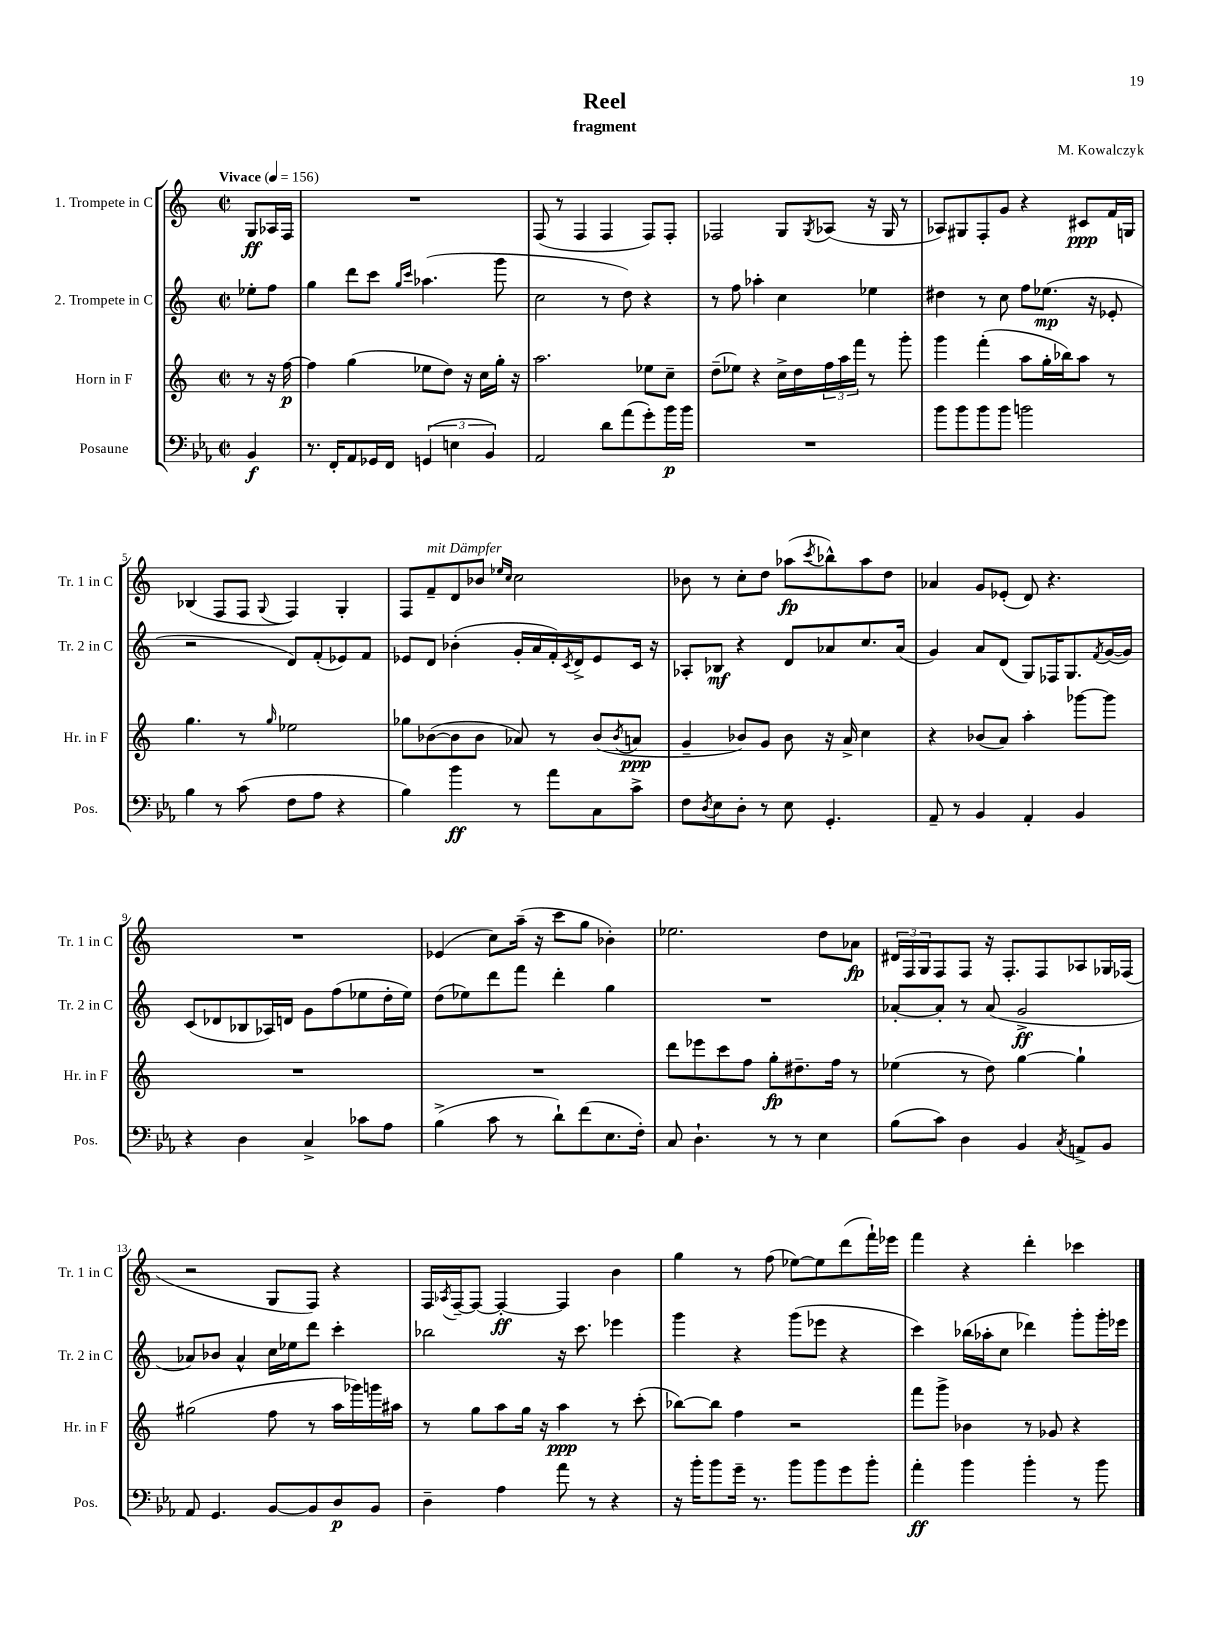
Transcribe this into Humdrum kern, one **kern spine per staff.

**kern	**dynam	**kern	**dynam	**kern	**dynam	**kern	**dynam
*part4	*part4	*part3	*part3	*part2	*part2	*part1	*part1
*staff4	*staff4	*staff3	*staff3	*staff2	*staff2	*staff1	*staff1
*I"Posaune	*	*I"Horn in F	*	*I"2. Trompete in C	*	*I"1. Trompete in C	*
*I'Pos.	*	*I'Hr. in F	*	*I'Tr. 2 in C	*	*I'Tr. 1 in C	*
*clefF4	*	*clefG2	*	*clefG2	*	*clefG2	*
*k[b-e-a-]	*	*k[]	*	*k[]	*	*k[]	*
*M2/2	*	*M2/2	*	*M2/2	*	*M2/2	*
*met(c|)	*	*met(c|)	*	*met(c|)	*	*met(c|)	*
*MM156	*	*MM156	*	*MM156	*	*MM156	*
=	=	=	=	=	=	=	=
!	!	!	!	!	!	!LO:TX:a:B:t=Vivace	!
4BB-/	f	8r	.	8ee-X'\L	.	8G/L	ff
.	.	16r	.	8ff\J	.	16A-X/L	.
.	.	[16ff\	p	.	.	16F/JJ	.
=1	=1	=1	=1	=1	=1	=1	=1
8.r	.	4ff\]	.	4gg\	.	1r	.
16FF'/KL	.	.	.	.	.	.	.
8AA-/	.	(4gg\	.	8ddd\L	.	.	.
16GG-X/L	.	.	.	8ccc\J	.	.	.
16FF/JJ	.	.	.	.	.	.	.
.	.	.	.	16qqgg/LL	.	.	.
.	.	.	.	16qqccc/JJ	.	.	.
(6GGn/	.	8ee-X\L	.	(4.aa-X\	.	.	.
.	.	8dd\J)	.	.	.	.	.
6En\	.	.	.	.	.	.	.
.	.	16r	.	.	.	.	.
.	.	16cc\LL	.	.	.	.	.
6BB-/)	.	.	.	.	.	.	.
.	.	16gg'\JJ	.	8ggg\	.	.	.
.	.	16r	.	.	.	.	.
=2	=2	=2	=2	=2	=2	=2	=2
2AA-/	.	2.aa\	.	2cc\	.	(8F/	.
.	.	.	.	.	.	8r	.
.	.	.	.	.	.	4F/	.
8d\L	.	.	.	8r	.	4F/	.
(8a-\	.	.	.	8dd\)	.	.	.
8g'\)	.	8ee-X\L	.	4r	.	8F/L)	.
16b-\L	p	8cc~\J	.	.	.	8F'/J	.
16b-\JJ	.	.	.	.	.	.	.
=3	=3	=3	=3	=3	=3	=3	=3
1r	.	(8dd~\L	.	8r	.	2F-X/	.
.	.	8ee-X\J)	.	8ff\	.	.	.
.	.	4r	.	4aa-X'\	.	.	.
.	.	16cc^\LL	.	4cc\	.	8G/L	.
.	.	16dd\	.	.	.	.	.
.	.	.	.	.	.	8qG/	.
.	.	24ff\	.	.	.	(8A-X/J	.
.	.	24aa\	.	.	.	.	.
.	.	24fff\JJ	.	.	.	.	.
.	.	8r	.	4ee-X\	.	16r	.
.	.	.	.	.	.	16G/	.
.	.	8ggg'\	.	.	.	8r	.
=4	=4	=4	=4	=4	=4	=4	=4
8b-\L	.	4ggg\	.	4dd#X\	.	8A-X/L)	.
8b-\	.	.	.	.	.	8G#X/	.
8b-\	.	(4fff'\	.	8r	.	8F'/	.
8b-\J	.	.	.	8cc\	.	8g/J	.
2bn\	.	8aa\L	.	8ff\L	.	4r	.
.	.	16gg'\L	.	(8.ee-X\J	mp	.	.
.	.	16bb-X\J)	.	.	.	.	.
.	.	8aa\J	.	.	.	8c#X/L	ppp
.	.	.	.	16r	.	.	.
.	.	8r	.	8e-X'/	.	16f/L	.
.	.	.	.	.	.	16Gn/JJ	.
!!LO:LB:g=z
=5	=5	=5	=5	=5	=5	=5	=5
4B-\	.	4.gg\	.	2r	.	(4B-X/	.
8r	.	.	.	.	.	8F/L	.
(8c\	.	8r	.	.	.	8F/J	.
.	.	16qqgg/	.	.	.	8qqG/	.
8F\L	.	2ee-X\	.	8d/L)	.	4F/)	.
8A-\J	.	.	.	(8f'/	.	.	.
4r	.	.	.	8e-X/)	.	4G'/	.
.	.	.	.	8f/J	.	.	.
=6	=6	=6	=6	=6	=6	=6	=6
4B-\)	.	8gg-X\L	.	8e-X/L	.	8F/L	.
!	!	!	!	!	!	!LO:TX:a:i:t=mit Dämpfer	!
.	.	([8b-X\	.	8d/J	.	8f~/	.
4b-\	ff	8b-\]	.	(4b-X'\	.	8d/	.
.	.	8b-\J	.	.	.	8b-X/J	.
.	.	.	.	.	.	16qqee-X/LL	.
.	.	.	.	.	.	16qqcc/JJ	.
8r	.	8a-X/)	.	16g'/LL	.	2cc\	.
.	.	.	.	16a/	.	.	.
8a-\L	.	8r	.	16f'/)	.	.	.
.	.	.	.	8qc/	.	.	.
.	.	.	.	16d^/J	.	.	.
8C\	.	(8b-/L	.	8e-/	.	.	.
.	.	8qb-/	.	.	.	.	.
8c^\J	.	8an/J	ppp	16c/Jk	.	.	.
.	.	.	.	16r	.	.	.
=7	=7	=7	=7	=7	=7	=7	=7
8F\L	.	4g~/	.	8A-X'/L	.	8b-X\	.
8qD/	.	.	.	.	.	.	.
8E-\	.	.	.	8B-X/J	mf	8r	.
8D'\J	.	8b-X/L)	.	4r	.	8cc'\L	.
8r	.	8g/J	.	.	.	8dd\J	.
8E-\	.	8b-\	.	8d/L	.	(8aa-X\L	fp
.	.	.	.	.	.	8qccc/	.
4.GG'/	.	16r	.	8a-X/	.	8bb-X^^\)	.
.	.	16a^/	.	.	.	.	.
.	.	4cc\	.	8.cc/	.	8aa-\	.
.	.	.	.	.	.	8dd\J	.
.	.	.	.	(16a-/Jk	.	.	.
=8	=8	=8	=8	=8	=8	=8	=8
8AA-~/	.	4r	.	4g/)	.	4a-X/	.
8r	.	.	.	.	.	.	.
4BB-/	.	(8b-X/L	.	8a/L	.	8g/L	.
.	.	8a/J)	.	(8d/J	.	(8e-X'/J	.
4AA-'/	.	4aa'\	.	8G/L)	.	8d/)	.
.	.	.	.	16F-X/K	.	4.r	.
.	.	.	.	8.G/	.	.	.
4BB-/	.	[8ggg-X\L	.	.	.	.	.
.	.	.	.	8qf/	.	.	.
.	.	8ggg-\J]	.	([16g/L	.	.	.
.	.	.	.	16g/JJ])	.	.	.
!!LO:LB:g=z
=9	=9	=9	=9	=9	=9	=9	=9
4r	.	1r	.	(8c/L	.	1r	.
.	.	.	.	8d-X/	.	.	.
4D\	.	.	.	8B-X/	.	.	.
.	.	.	.	16A-X/L)	.	.	.
.	.	.	.	16dn/JJ	.	.	.
4C^/	.	.	.	8g\L	.	.	.
.	.	.	.	(8ff\	.	.	.
8c-X\L	.	.	.	8ee-X\	.	.	.
8A-\J	.	.	.	16dd'\L	.	.	.
.	.	.	.	16ee-\JJ)	.	.	.
=10	=10	=10	=10	=10	=10	=10	=10
(4B-^\	.	1r	.	(8dd\L	.	(4e-X/	.
.	.	.	.	8ee-X\)	.	.	.
8c\	.	.	.	8ddd\	.	8cc\L)	.
8r	.	.	.	8fff\J	.	(16aa~\Jk	.
.	.	.	.	.	.	16r	.
8d`\L)	.	.	.	4ddd'\	.	8ccc\L	.
(8f\	.	.	.	.	.	8gg\J	.
8.E-\	.	.	.	4gg\	.	4b-X'\)	.
16F'\Jk)	.	.	.	.	.	.	.
=11	=11	=11	=11	=11	=11	=11	=11
8C/	.	8ddd\L	.	1r	.	2.ee-X\	.
4.D`\	.	8eee-X\	.	.	.	.	.
.	.	8ccc\	.	.	.	.	.
.	.	8ff\J	.	.	.	.	.
8r	.	8gg'\L	fp	.	.	.	.
8r	.	8.dd#X~\	.	.	.	.	.
4E-\	.	.	.	.	.	8dd\L	.
.	.	16ff\Jk	.	.	.	.	.
.	.	8r	.	.	.	8a-X\J	fp
=12	=12	=12	=12	=12	=12	=12	=12
(8B-\L	.	(4ee-X\	.	[8a-X'/L	.	24d#X/LL	.
.	.	.	.	.	.	24F/	.
.	.	.	.	.	.	24G/J	.
8c\J)	.	.	.	8a-'/J]	.	8F/	.
4D\	.	8r	.	8r	.	8F/J	.
.	.	8dd\)	.	(8a-/	.	16r	.
.	.	.	.	.	.	8.F'/L	.
4BB-/	.	[4gg\	.	2g^/	ff	.	.
.	.	.	.	.	.	8F/	.
8qC/	.	.	.	.	.	.	.
8AAn^/L	.	4gg`\]	.	.	.	8A-X/	.
8BB-/J	.	.	.	.	.	16G-X/L	.
.	.	.	.	.	.	(16F-X/JJ	.
!!LO:LB:g=z
=13	=13	=13	=13	=13	=13	=13	=13
8AA-/	.	(2gg#X\	.	8a-X/L)	.	2r	.
4.GG/	.	.	.	8b-X/J	.	.	.
.	.	.	.	4a-^^/	.	.	.
[8BB-/L	.	8ff\	.	16cc\LL	.	8G/L	.
.	.	.	.	16ee-X\J	.	.	.
8BB-/]	.	8r	.	8ddd\J	.	8F/J)	.
8D/	p	16aa\LL	.	4ccc'\	.	4r	.
.	.	16ggg-X\)	.	.	.	.	.
8BB-/J	.	16gggn\	.	.	.	.	.
.	.	16aa#X\JJ	.	.	.	.	.
=14	=14	=14	=14	=14	=14	=14	=14
4D~\	.	8r	.	2bb-X\	.	16F/LL	.
.	.	.	.	.	.	8qA-X/	.
.	.	.	.	.	.	[16F~/J	.
.	.	8gg\L	.	.	.	8F/J_	.
4A-\	.	8aa\	.	.	.	4F'/_	ff
.	.	16gg\Jk	.	.	.	.	.
.	.	16r	.	.	.	.	.
8a-\	.	4aa\	ppp	16r	.	4F/]	.
.	.	.	.	8.ccc\	.	.	.
8r	.	.	.	.	.	.	.
4r	.	8r	.	4eee-X\	.	4b\	.
.	.	(8ccc'\	.	.	.	.	.
=15	=15	=15	=15	=15	=15	=15	=15
16r	.	[8bb-X\L)	.	4ggg\	.	4gg\	.
16b-'\KL	.	.	.	.	.	.	.
8b-\	.	8bb-\J]	.	.	.	.	.
16g~\Jk	.	4ff\	.	4r	.	8r	.
8.r	.	.	.	.	.	.	.
.	.	.	.	.	.	(8ff\	.
8b-\L	.	2r	.	(8ggg\L	.	[8ee-X\L)	.
8b-\	.	.	.	8eee-X\J	.	8ee-\]	.
8g\	.	.	.	4r	.	(8ddd\	.
8b-'\J	.	.	.	.	.	16fff`\L)	.
.	.	.	.	.	.	16eee-X\JJ	.
=16	=16	=16	=16	=16	=16	=16	=16
4a-'\	ff	8fff\L	.	4ccc\)	.	4fff\	.
.	.	8ggg^\J	.	.	.	.	.
4b-\	.	4b-X\	.	(16bb-X\LL	.	4r	.
.	.	.	.	16aa-X'\J	.	.	.
.	.	.	.	8cc\J	.	.	.
4b-'\	.	8r	.	4ddd-X\)	.	4ddd'\	.
.	.	8g-X/	.	.	.	.	.
8r	.	4r	.	8ggg'\L	.	4ccc-X\	.
8b-\	.	.	.	16ggg'\L	.	.	.
.	.	.	.	16eee-X\JJ	.	.	.
==	==	==	==	==	==	==	==
*-	*-	*-	*-	*-	*-	*-	*-
